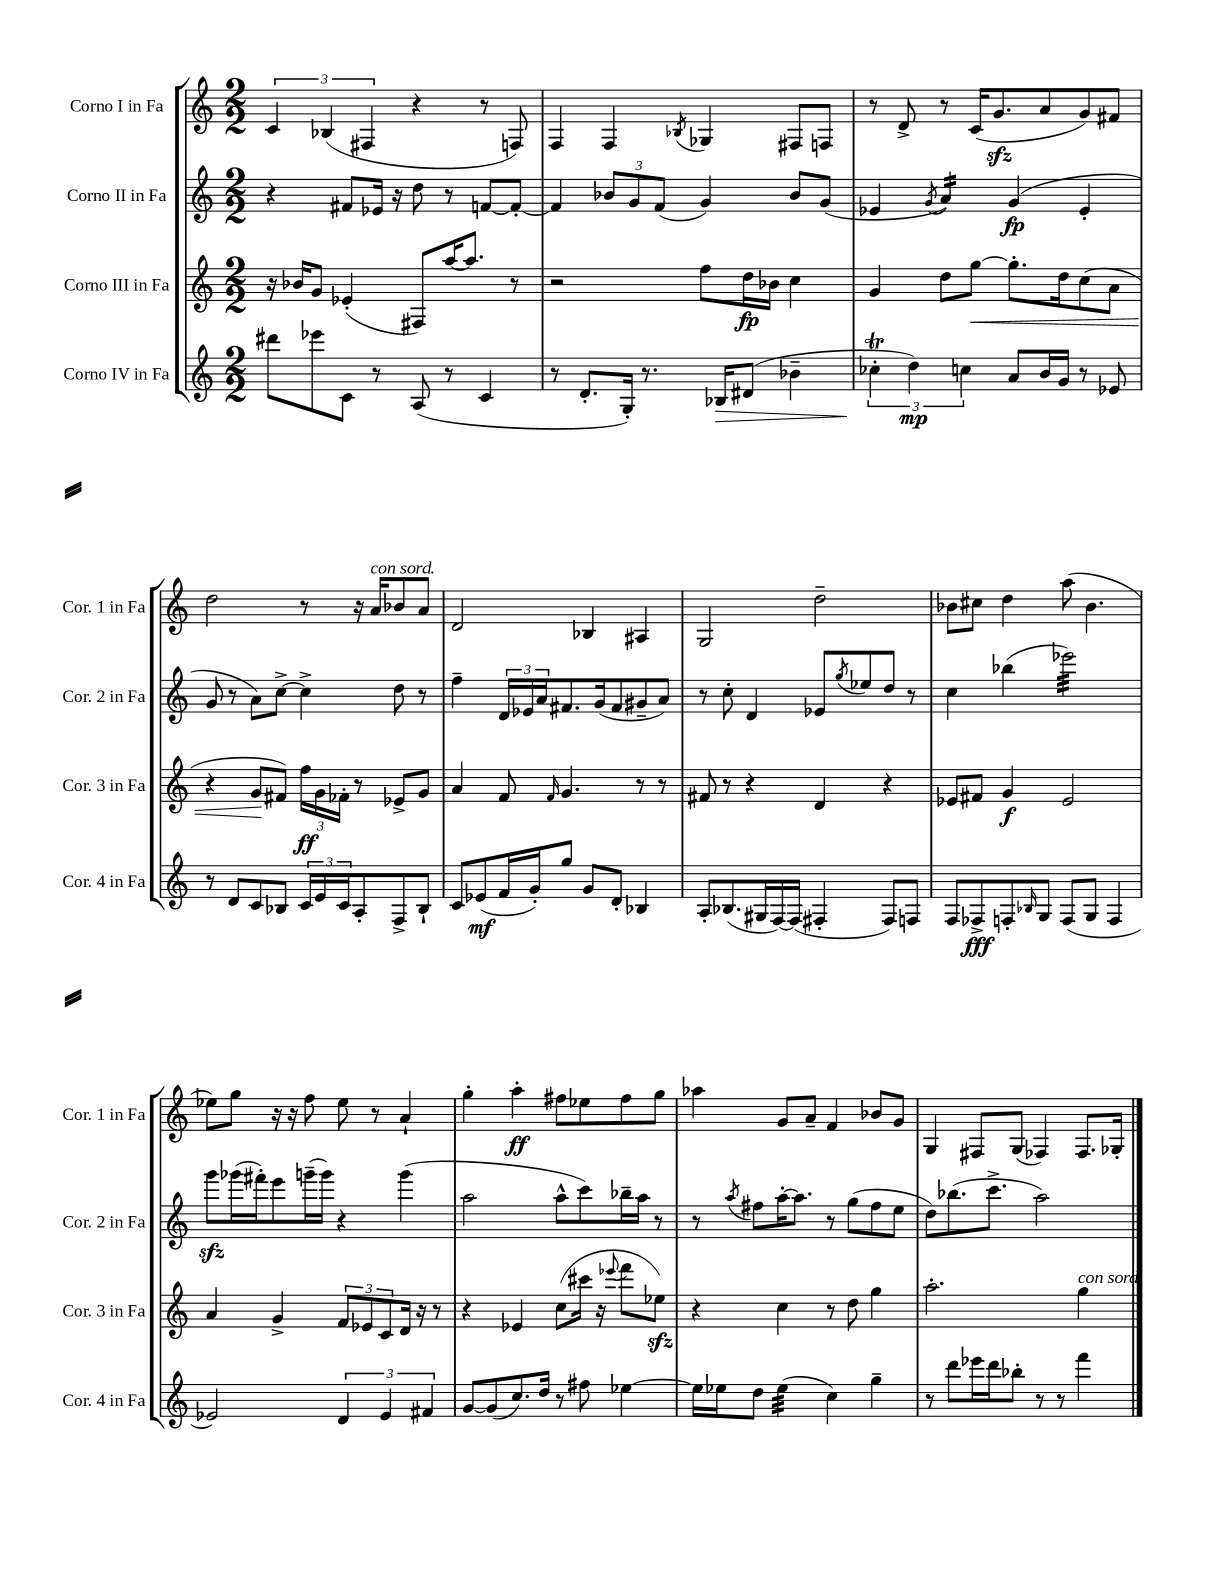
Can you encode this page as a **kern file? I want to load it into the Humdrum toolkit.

**kern	**kern	**kern	**kern
*staff4	*staff3	*staff2	*staff1
*clefG2	*clefG2	*clefG2	*clefG2
*k[]	*k[]	*k[]	*k[]
*M2/2	*M2/2	*M2/2	*M2/2
8ddd#\L	16r	4r	6c/
.	16b-/LK	.	.
8eee-\	8g/J	.	.
.	.	.	(6B-/
8c\J	(4e-'/	8f#/L	.
.	.	.	6F#/
8r	.	16e-/Jk	.
.	.	16r	.
(8A/	8F#/L)	8dd\	4r
8r	[16aa/K	8r	.
.	8.aa/]J	.	.
4c/	.	[8f/L	8r
.	8r	8f'/_J	8F/)
=	=	=	=
8r	2r	4f/]	4F/
8.d'/L	.	.	.
.	.	12b-/L	4F/
16G'/Jk)	.	.	.
.	.	12g/	.
8.r	.	.	.
.	.	(12f/J	.
.	.	.	8qB-/
.	8ff\L	4g/)	4G-/
16B-/LK	.	.	.
(8d#/J	16dd\L	.	.
.	16b-\JJ	.	.
4b-~\	4cc\	8b-/L	8F#/L
.	.	(8g/J	8F/J
=	=	=	=
6cc-'\	4g/	4e-/	8r
.	.	.	8d^/
6dd\)	.	.	.
.	.	8qg/	.
.	8dd\L	4a/)	8r
6cc\	.	.	.
.	[8gg\J	.	(16c/LK
.	.	.	8.g/
8a/L	8.gg'\]L	(4g/	.
16b/L	.	.	8a/
16g/JJ	16dd\k	.	.
8r	(8cc\	4e-'/	8g/)
8e-/	8a\J	.	8f#/J
=	=	=	=
8r	4r	8g/	2dd\
8d/L	.	8r	.
8c/	8g/L	8a\L)	.
8B-/J	8f#/J)	[8cc^\J	.
24c/LL	24ff\LL	4cc^\]	8r
24e/	24g\	.	.
24c/J	24f-'\JJ	.	.
8A'/	8r	.	16r
.	.	.	16a/LK
8F^/	8e-^/L	8dd\	8b-/
8B-`/J	8g/J	8r	8a/J
=	=	=	=
8c/L	4a/	4ff~\	2d/
(8e-/	.	.	.
16f/L	8f/	24d/LL	.
.	.	24e-/	.
16g'/J)	.	.	.
.	.	24a/J	.
.	16qqf/	.	.
8gg/J	4.g/	8.f#/	.
8g/L	.	.	4B-/
.	.	(16g/k	.
8d'/J	.	8f#/	.
4B-/	8r	8g#~/	4A#/
.	8r	8a/J)	.
=	=	=	=
8A'/L	8f#/	8r	2G/
(8.B-/	8r	8cc'\	.
.	4r	4d/	.
16G#/L	.	.	.
[16F/)	.	.	.
(16F/]JJ	.	.	.
4F#'/	4d/	8e-/L	2dd~\
.	.	8qgg/	.
.	.	8ee-/	.
8F#/L)	4r	8dd/J	.
8F/J	.	8r	.
=	=	=	=
8F/L	8e-/L	4cc\	8b-\L
8F-^/	8f#/J	.	8cc#\J
8F'/	4g/	(4bb-\	4dd\
16qqB-/	.	.	.
8G/J	.	.	.
(8F/L	2e-/	2eee-\)	(8aa\
8G/J	.	.	4.b-\
4F/	.	.	.
=	=	=	=
2e-/)	4a/	8ggg\L	8ee-\L)
.	.	(16ggg-\L	8gg\J
.	.	16fff#'\J)	.
.	4g^/	8eee\	16r
.	.	.	16r
.	.	(16ggg~\L	8ff\
.	.	16ggg\JJ)	.
6d/	12f/L	4r	8ee-\
.	12e-/	.	.
.	.	.	8r
6e-/	12c/	.	.
.	16d/Jk	(4ggg\	4a`/
.	16r	.	.
6f#/	.	.	.
.	8r	.	.
=	=	=	=
[8g/L	4r	2aa\	4gg'\
(8g/]	.	.	.
8.cc/)	4e-/	.	4aa'\
16dd/Jk	.	.	.
8r	(8cc\L	8aa^^\L	8ff#\L
8ff#\	16ccc#\Jk	8ccc\)	8ee-\
.	16r	.	.
.	8qqeee-/	.	.
[4ee-\	8fff\L	16bb-~\L	8ff#\
.	.	16aa\JJ	.
.	8ee-\J)	8r	8gg\J
=	=	=	=
16ee-\]LL	4r	8r	4aa-\
16ee-\J	.	.	.
.	.	8qaa/	.
8dd\J	.	8ff#\L	.
(4ee-\	4cc\	[16aa'\K	8g/L
.	.	8.aa\]J	.
.	.	.	8a~/J
4cc\)	8r	8r	4f/
.	8dd\	(8gg\L	.
4gg~\	4gg\	8ff#\	8b-/L
.	.	8ee\J	8g/J
=	=	=	=
8r	2.aa'\	8dd\L)	4G/
8ddd\L	.	(8.bb-\	.
16eee-\L	.	.	8F#/L
16ddd\J	.	8.ccc^\J	.
8bb-'\J	.	.	(8G/J
8r	.	2aa\)	4F-/)
8r	.	.	.
4fff\	4gg\	.	8.F-/L
.	.	.	16G-'/Jk
==	==	==	==
*-	*-	*-	*-
